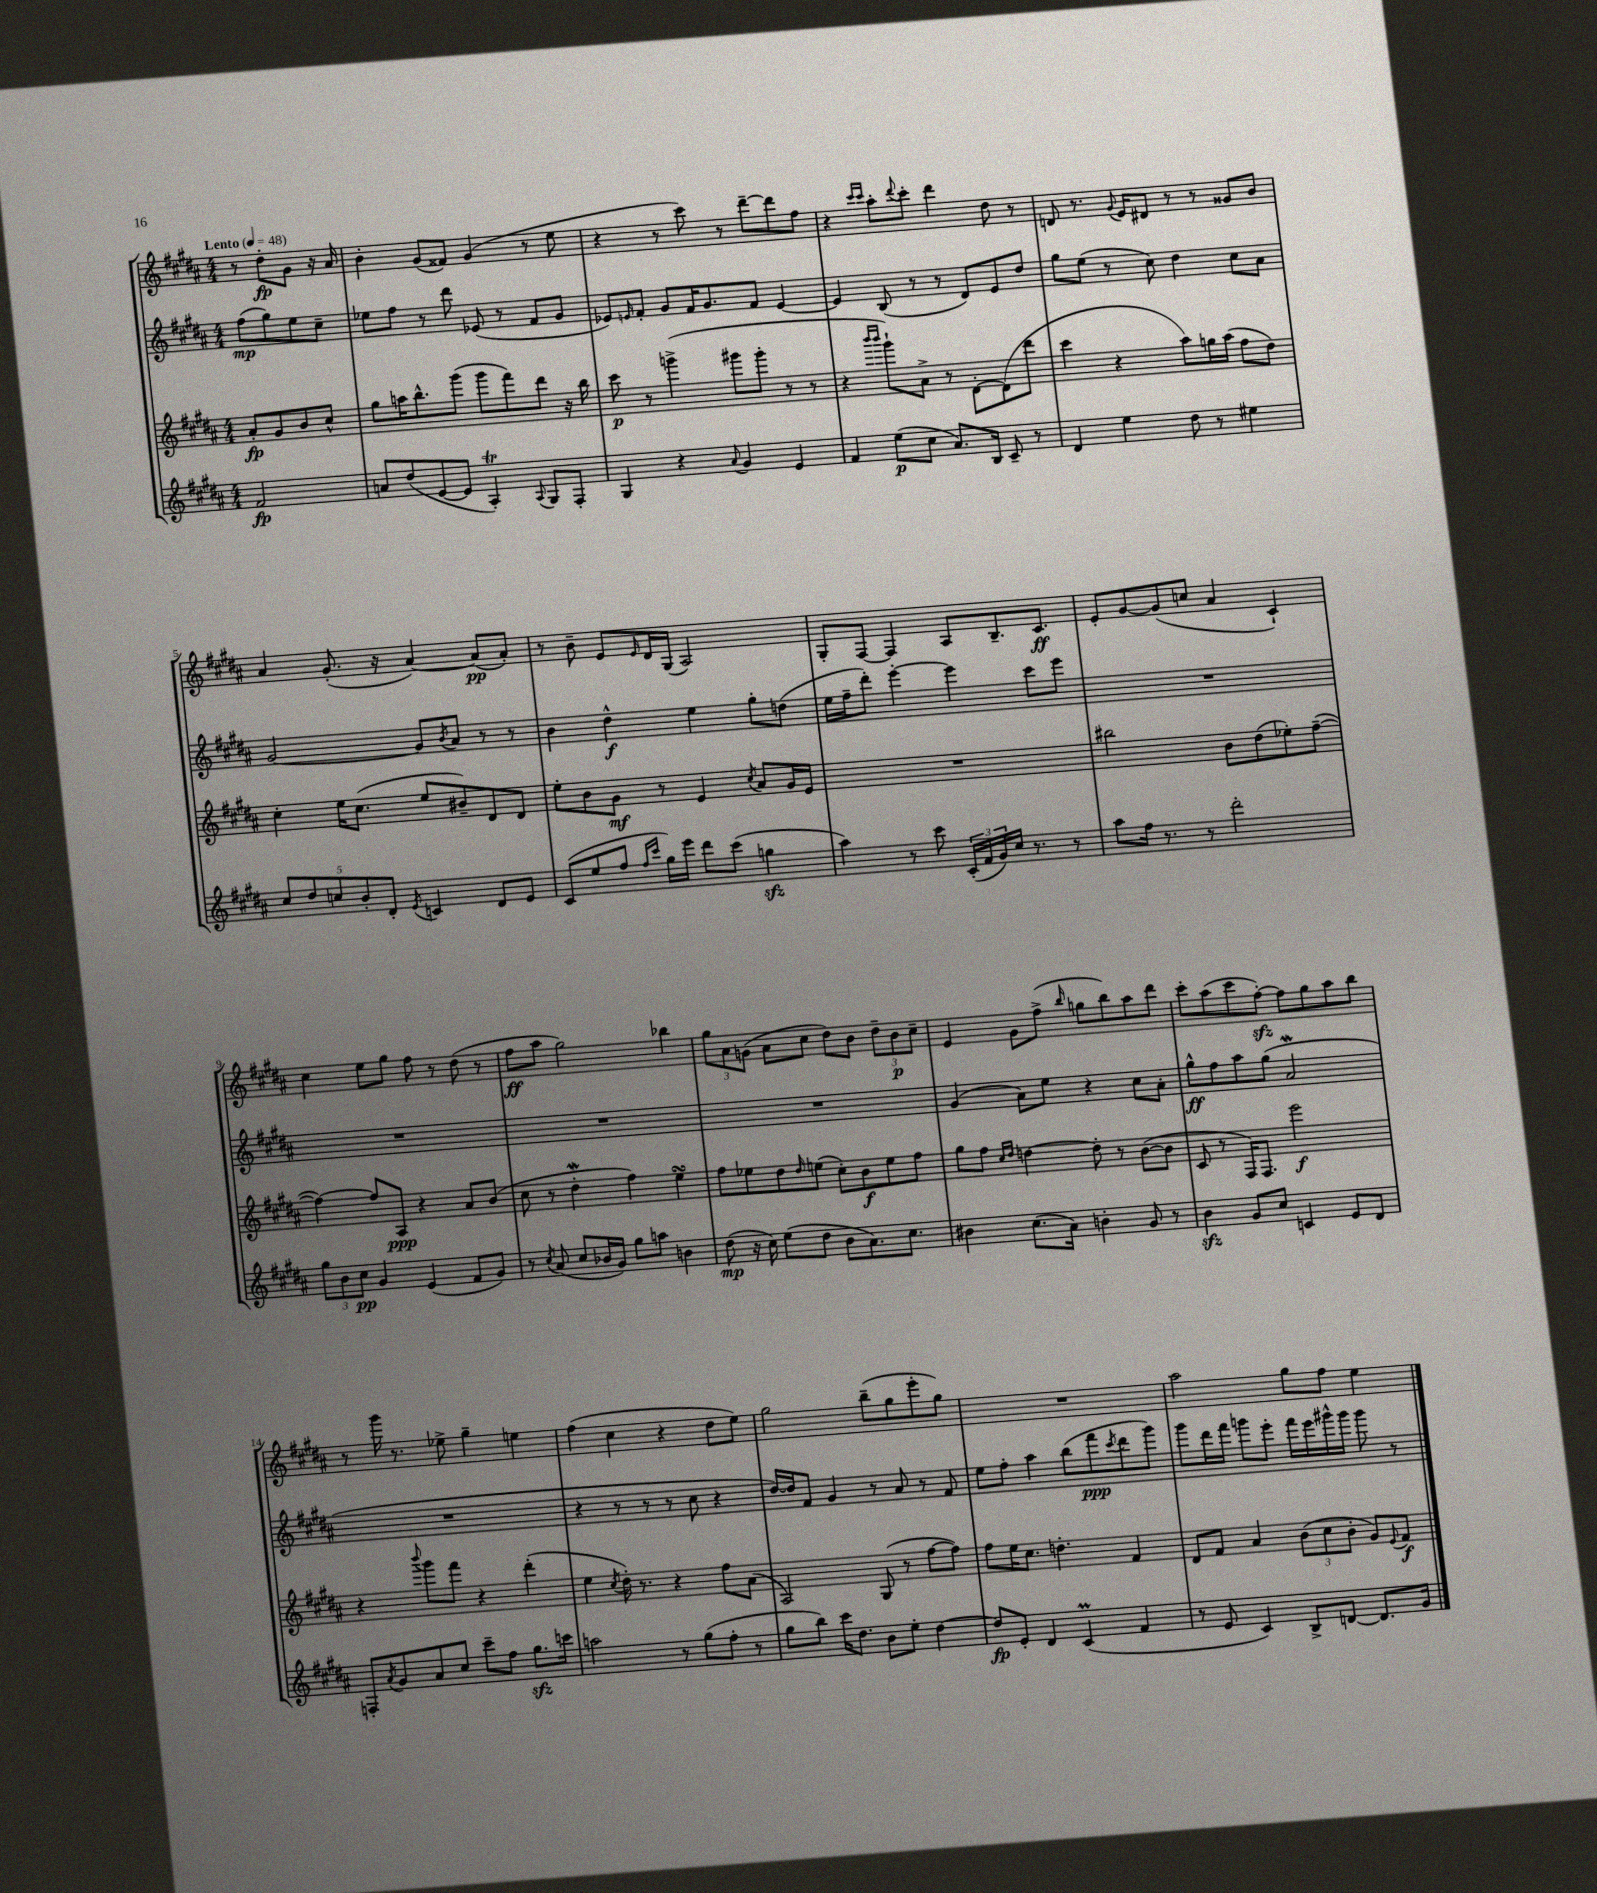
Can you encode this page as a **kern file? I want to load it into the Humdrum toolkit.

**kern	**dynam	**kern	**dynam	**kern	**dynam	**kern	**dynam
*part4	*part4	*part3	*part3	*part2	*part2	*part1	*part1
*staff4	*staff4	*staff3	*staff3	*staff2	*staff2	*staff1	*staff1
*clefG2	*	*clefG2	*	*clefG2	*	*clefG2	*
*k[f#c#g#d#a#]	*	*k[f#c#g#d#a#]	*	*k[f#c#g#d#a#]	*	*k[f#c#g#d#a#]	*
*M4/4	*	*M4/4	*	*M4/4	*	*M4/4	*
*MM48	*	*MM48	*	*MM48	*	*MM48	*
=	=	=	=	=	=	=	=
!	!	!	!	!	!	!LO:TX:a:B:t=Lento	!
2f#/	fp	8a#'/L	fp	(8ff#\L	mp	8r	.
.	.	8g#/	.	8gg#\)	.	8dd#'\L	fp
.	.	8b/	.	8ee\	.	8g#\J	.
.	.	8cc#^^/J	.	8cc#~\J	.	16r	.
.	.	.	.	.	.	16a#/	.
=1	=1	=1	=1	=1	=1	=1	=1
8an/L	.	8gg#\L	.	8ee-X\L	.	4b'\	.
(8dd#/	.	16aan\K	.	8ff#\J	.	.	.
.	.	8.bb^^\	.	.	.	.	.
[8e/	.	.	.	8r	.	(8g#/L	.
8e/J]	.	(8ggg#\J	.	8ddd#\	.	8f##X/J)	.
4A#t'/)	.	8ggg#\L	.	(8e-X/	.	(4g#/	.
.	.	8fff#\)	.	8r	.	.	.
8qqA#/	.	.	.	.	.	.	.
8G#/L	.	8ddd#\J	.	8f#/L	.	8r	.
8F#'/J	.	16r	.	8g#/J	.	8ee\	.
.	.	16bb\	.	.	.	.	.
=2	=2	=2	=2	=2	=2	=2	=2
4G#/	.	8ccc#\	p	8e-X/L)	.	4r	.
.	.	.	.	16qqen/	.	.	.
.	.	8r	.	8f#'/J	.	.	.
4r	.	(4gggn^\	.	8g#/L	.	8r	.
.	.	.	.	16f#/K	.	8ccc#\)	.
.	.	.	.	8.g#/	.	.	.
8qqa#/	.	.	.	.	.	.	.
4g#/	.	8ggg#X\L	.	.	.	8r	.
.	.	8ggg#'\J	.	8f#/J	.	[8ddd#~\L	.
4e/	.	8r	.	[4e/	.	8ddd#\]	.
.	.	8r	.	.	.	8ff#\J	.
=3	=3	=3	=3	=3	=3	=3	=3
4f#/	.	4r	.	4e/]	.	4r	.
.	.	16qqbbb/LL	.	.	.	16qqccc#/LL	.
.	.	16qqbbb/JJ	.	.	.	16qqccc#/JJ	.
(8ee\L	p	8ggg#`\L)	.	(8B/	.	8aa#'\L	.
.	.	.	.	.	.	8qqddd#/	.
8cc#\J	.	8a#^\J	.	8r	.	8ccc#'\J	.
8.a#/L)	.	8r	.	8r	.	4ddd#\	.
.	.	[8d#'\L	.	8d#/L)	.	.	.
16B/Jk	.	.	.	.	.	.	.
8c#~/	.	(8d#\]	.	8e/	.	8dd#\	.
8r	.	8ddd#\J	.	8dd#/J	.	8r	.
=4	=4	=4	=4	=4	=4	=4	=4
4d#/	.	4ccc#\	.	8gg#\L	.	8dn/	.
.	.	.	.	(8ee\J	.	8.r	.
4ee\	.	4r	.	8r	.	.	.
.	.	.	.	.	.	8qqg#/	.
.	.	.	.	.	.	16e/KL	.
.	.	.	.	8cc#\)	.	8d#X/J	.
8dd#\	.	8aa#\L)	.	4dd#\	.	8r	.
8r	.	16ggn\L	.	.	.	8r	.
.	.	(16aa#\JJ	.	.	.	.	.
4ee#X\	.	8ff#\L	.	8cc#\L	.	8g##X/L	.
.	.	8dd#\J)	.	8a#\J	.	8b/J	.
!!LO:LB:g=z
=5	=5	=5	=5	=5	=5	=5	=5
10cc#/L	.	4cc#'\	.	[2g#/	.	4a#/	.
10dd#/	.	.	.	.	.	.	.
10ccn/	.	.	.	.	.	.	.
.	.	16ee\KL	.	.	.	(8.g#'/	.
10b'/	.	.	.	.	.	.	.
.	.	(8.cc#\J	.	.	.	.	.
10d#'/J	.	.	.	.	.	.	.
.	.	.	.	.	.	16r	.
8qe/	.	.	.	.	.	.	.
4cn/	.	8ee/L	.	8g#/L]	.	[4a#/)	.
.	.	.	.	8qb/	.	.	.
.	.	8b#X~/)	.	8a#/J	.	.	.
8d#/L	.	8d#/	.	8r	.	(8a#/L]	pp
8e/J	.	8d#/J	.	8r	.	8a#'/J)	.
=6	=6	=6	=6	=6	=6	=6	=6
(8c#/L	.	8ee'\L	.	4b\	.	8r	.
8ee/	.	8b\	.	.	.	8b~\	.
8ff#/J	.	8g#\J	mf	4dd#^^\	f	8e/L	.
16qqff#/LL	.	.	.	.	.	.	.
16qqccc#/JJ	.	.	.	.	.	16qqe/	.
16gg#\LL)	.	8r	.	.	.	16d#/L	.
16eee\JJ	.	.	.	.	.	(16G#/JJ	.
8ddd#\L	.	4e/	.	4ee\	.	2A#/)	.
(8ccc#\J	.	.	.	.	.	.	.
.	.	8qcc#/	.	.	.	.	.
4ggnzz\	.	8a#/L	.	8gg#'\L	.	.	.
.	.	16g#/L	.	(8ddn\J	.	.	.
.	.	16e/JJ	.	.	.	.	.
=7	=7	=7	=7	=7	=7	=7	=7
4aa#\)	.	1r	.	16ee\LL	.	8G#'/L	.
.	.	.	.	16ff#~\J	.	.	.
.	.	.	.	8ddd#'\J)	.	[8F#/J	.
8r	.	.	.	[4eee'\	.	4F#/]	.
8ccc#\	.	.	.	.	.	.	.
(24c#'/LL	.	.	.	4eee\]	.	8A#/L	.
24f#/	.	.	.	.	.	.	.
24g#/)	.	.	.	.	.	.	.
16cc#/JJ	.	.	.	.	.	8.B~/	.
8.r	.	.	.	.	.	.	.
.	.	.	.	8ccc#\L	.	.	.
.	.	.	.	.	.	8.c#/J	ff
8r	.	.	.	8eee\J	.	.	.
=8	=8	=8	=8	=8	=8	=8	=8
8aa#\L	.	2bb#X\	.	1r	.	8e'/L	.
16ff#\Jk	.	.	.	.	.	[8g#/	.
8.r	.	.	.	.	.	.	.
.	.	.	.	.	.	(8g#/]	.
8r	.	.	.	.	.	8ccn/J	.
2ddd#'\	.	8b\L	.	.	.	4a#/	.
.	.	(8dd#\	.	.	.	.	.
.	.	8ee-X'\)	.	.	.	4c#`/)	.
.	.	([8ff#~\J	.	.	.	.	.
!!LO:LB:g=z
=9	=9	=9	=9	=9	=9	=9	=9
12gg#\L	.	4ff#\_)	.	1r	.	4cc#\	.
12b\	.	.	.	.	.	.	.
12cc#\J	pp	.	.	.	.	.	.
4g#/	.	8ff#/L]	.	.	.	8ee\L	.
.	.	8A#/J	ppp	.	.	8gg#\J	.
(4e/	.	4r	.	.	.	8ff#\	.
.	.	.	.	.	.	8r	.
8f#/L	.	8a#/L	.	.	.	(8dd#\	.
8g#/J)	.	(8b/J	.	.	.	8r	.
=10	=10	=10	=10	=10	=10	=10	=10
8r	.	8cc#\	.	1r	.	8ff#\L	ff
8qcc#/	.	.	.	.	.	.	.
(8a#/	.	8r	.	.	.	8aa#\J	.
8cc#/L	.	4dd#W'\	.	.	.	2gg#\)	.
16b-X/L	.	.	.	.	.	.	.
16g#/JJ)	.	.	.	.	.	.	.
8gg#\L	.	4ff#\)	.	.	.	.	.
8aan\J	.	.	.	.	.	.	.
4bn\	.	4eesSSs\	.	.	.	4bb-X\	.
=11	=11	=11	=11	=11	=11	=11	=11
(8dd#\	mp	8ff#\L	.	1r	.	12gg#\L	.
.	.	.	.	.	.	12a#\	.
16r	.	8ee-X\	.	.	.	.	.
.	.	.	.	.	.	(12gn\J	.
16cc#\)	.	.	.	.	.	.	.
(8ee\L	.	8dd#\	.	.	.	8a#\L	.
.	.	16qqdd#/	.	.	.	.	.
8dd#\J	.	(8een\J	.	.	.	8cc#\J	.
8b\L	.	8cc#'\L)	.	.	.	8dd#\L)	.
8.a#\)	.	8b\	f	.	.	8b\J	.
.	.	8ee\	.	.	.	12dd#~\L	.
8.cc#\J	.	.	.	.	.	.	.
.	.	.	.	.	.	12b\	p
.	.	8ff#\J	.	.	.	.	.
.	.	.	.	.	.	12cc#~\J	.
=12	=12	=12	=12	=12	=12	=12	=12
4b#X\	.	8gg#\L	.	(4g#/	.	4e/	.
.	.	8ff#\J	.	.	.	.	.
.	.	16qqcc#/LL	.	.	.	.	.
.	.	16qqdd#/JJ	.	.	.	.	.
(8.cc#\L	.	[4ddn\	.	8a#\L)	.	8g#\L	.
.	.	.	.	8ee\J	.	(8ff#^\J	.
16a#\Jk)	.	.	.	.	.	.	.
.	.	.	.	.	.	16qqbb/	.
4bn'\	.	8dd'\]	.	4r	.	8ggn\L	.
.	.	8r	.	.	.	8bb\)	.
8g#/	.	([8b\L	.	8cc#\L	.	8aa#\	.
8r	.	8b\J]	.	8a#'\J	.	8ddd#\J	.
=13	=13	=13	=13	=13	=13	=13	=13
4bzz\	.	8c#/	.	8gg#^^\L	ff	8ccc#'\L	.
.	.	8r	.	8ff#\	.	(8aa#\	.
8g#/L	.	16F#/KL)	.	8aa#\	.	8ccc#\	.
.	.	8.F#/J	.	.	.	.	.
8cc#/J	.	.	.	(8gg#\J	.	[8ff#zz'\J)	.
4cn/	.	2eee\	f	2a#W/	.	8ff#\L]	.
.	.	.	.	.	.	8gg#\	.
8e/L	.	.	.	.	.	8aa#\	.
8d#/J	.	.	.	.	.	8bb\J	.
!!LO:LB:g=z
=14	=14	=14	=14	=14	=14	=14	=14
8Fn'/L	.	4r	.	1r	.	8r	.
8qa#/	.	.	.	.	.	.	.
8g#/	.	.	.	.	.	16ggg#\	.
.	.	.	.	.	.	8.r	.
.	.	8qqbbb/	.	.	.	.	.
8a#/	.	8ggg#\L	.	.	.	.	.
8cc#/J	.	8fff#\J	.	.	.	8ee-X^\	.
8ccc#~\L	.	4r	.	.	.	4gg#~\	.
8ff#\J	.	.	.	.	.	.	.
8.gg#zz\L	.	(4ddd#'\	.	.	.	4een\	.
16cccn\Jk	.	.	.	.	.	.	.
=15	=15	=15	=15	=15	=15	=15	=15
2aan\	.	4ee\	.	4r	.	(4ff#\	.
.	.	8qcc#/	.	.	.	.	.
.	.	16dd#'\)	.	8r	.	4cc#\	.
.	.	8.r	.	.	.	.	.
.	.	.	.	8r	.	.	.
8r	.	4r	.	8r	.	4r	.
(8gg#\L	.	.	.	8cc#\	.	.	.
8ff#'\J	.	8ff#\L	.	4r	.	8dd#\L	.
8r	.	(8a#\J	.	.	.	8ee\J)	.
=16	=16	=16	=16	=16	=16	=16	=16
8gg#\L	.	2A#/)	.	[16dd#/LL)	.	2gg#\	.
.	.	.	.	16dd#/J]	.	.	.
8bb\J)	.	.	.	8f#/J	.	.	.
16ccc#\KL	.	.	.	4g#/	.	.	.
8.dd#\J	.	.	.	.	.	.	.
8b\L	.	(8G#/	.	8r	.	(8bb~\L	.
8ee'\J	.	8r	.	8a#/	.	8gg#\	.
[4dd#\	.	[8ff#\L	.	8r	.	8eee'\	.
.	.	8ff#\J])	.	8f#/	.	8gg#\J)	.
=17	=17	=17	=17	=17	=17	=17	=17
8dd#/L]	fp	8ff#\L	.	8ee\L	.	1r	.
8e'/J	.	16ee\K	.	8ff#'\J	.	.	.
.	.	8.cc#\J	.	.	.	.	.
4d#/	.	.	.	4aa#\	.	.	.
.	.	4.ddn'\	.	.	.	.	.
(4c#M/	.	.	.	(8bb\L	.	.	.
.	.	.	.	8fff#\	ppp	.	.
.	.	.	.	8qccc#/	.	.	.
4f#/	.	4f#/	.	8ddd#\	.	.	.
.	.	.	.	8ggg#\J)	.	.	.
=18	=18	=18	=18	=18	=18	=18	=18
8r	.	8d#/L	.	8ggg#\L	.	2aa#\	.
8e/	.	8f#/J	.	16ddd#\L	.	.	.
.	.	.	.	16fff#\JJ	.	.	.
4c#/)	.	4a#/	.	8gggn\L	.	.	.
.	.	.	.	8eee'\J	.	.	.
8B^/L	.	(12b\L	.	16fff#\LL	.	8gg#\L	.
.	.	.	.	16eee\	.	.	.
.	.	12cc#\	.	.	.	.	.
[8dn/J	.	.	.	16ggg#X^^\	.	8ff#\J	.
.	.	12b'\J	.	.	.	.	.
.	.	.	.	16ggg#\JJ	.	.	.
8.d/L]	.	8g#/L)	.	8ggg#\	.	4ee\	.
.	.	8qqe/	.	.	.	.	.
.	.	8f#/J	f	8r	.	.	.
16g#/Jk	.	.	.	.	.	.	.
==	==	==	==	==	==	==	==
*-	*-	*-	*-	*-	*-	*-	*-
